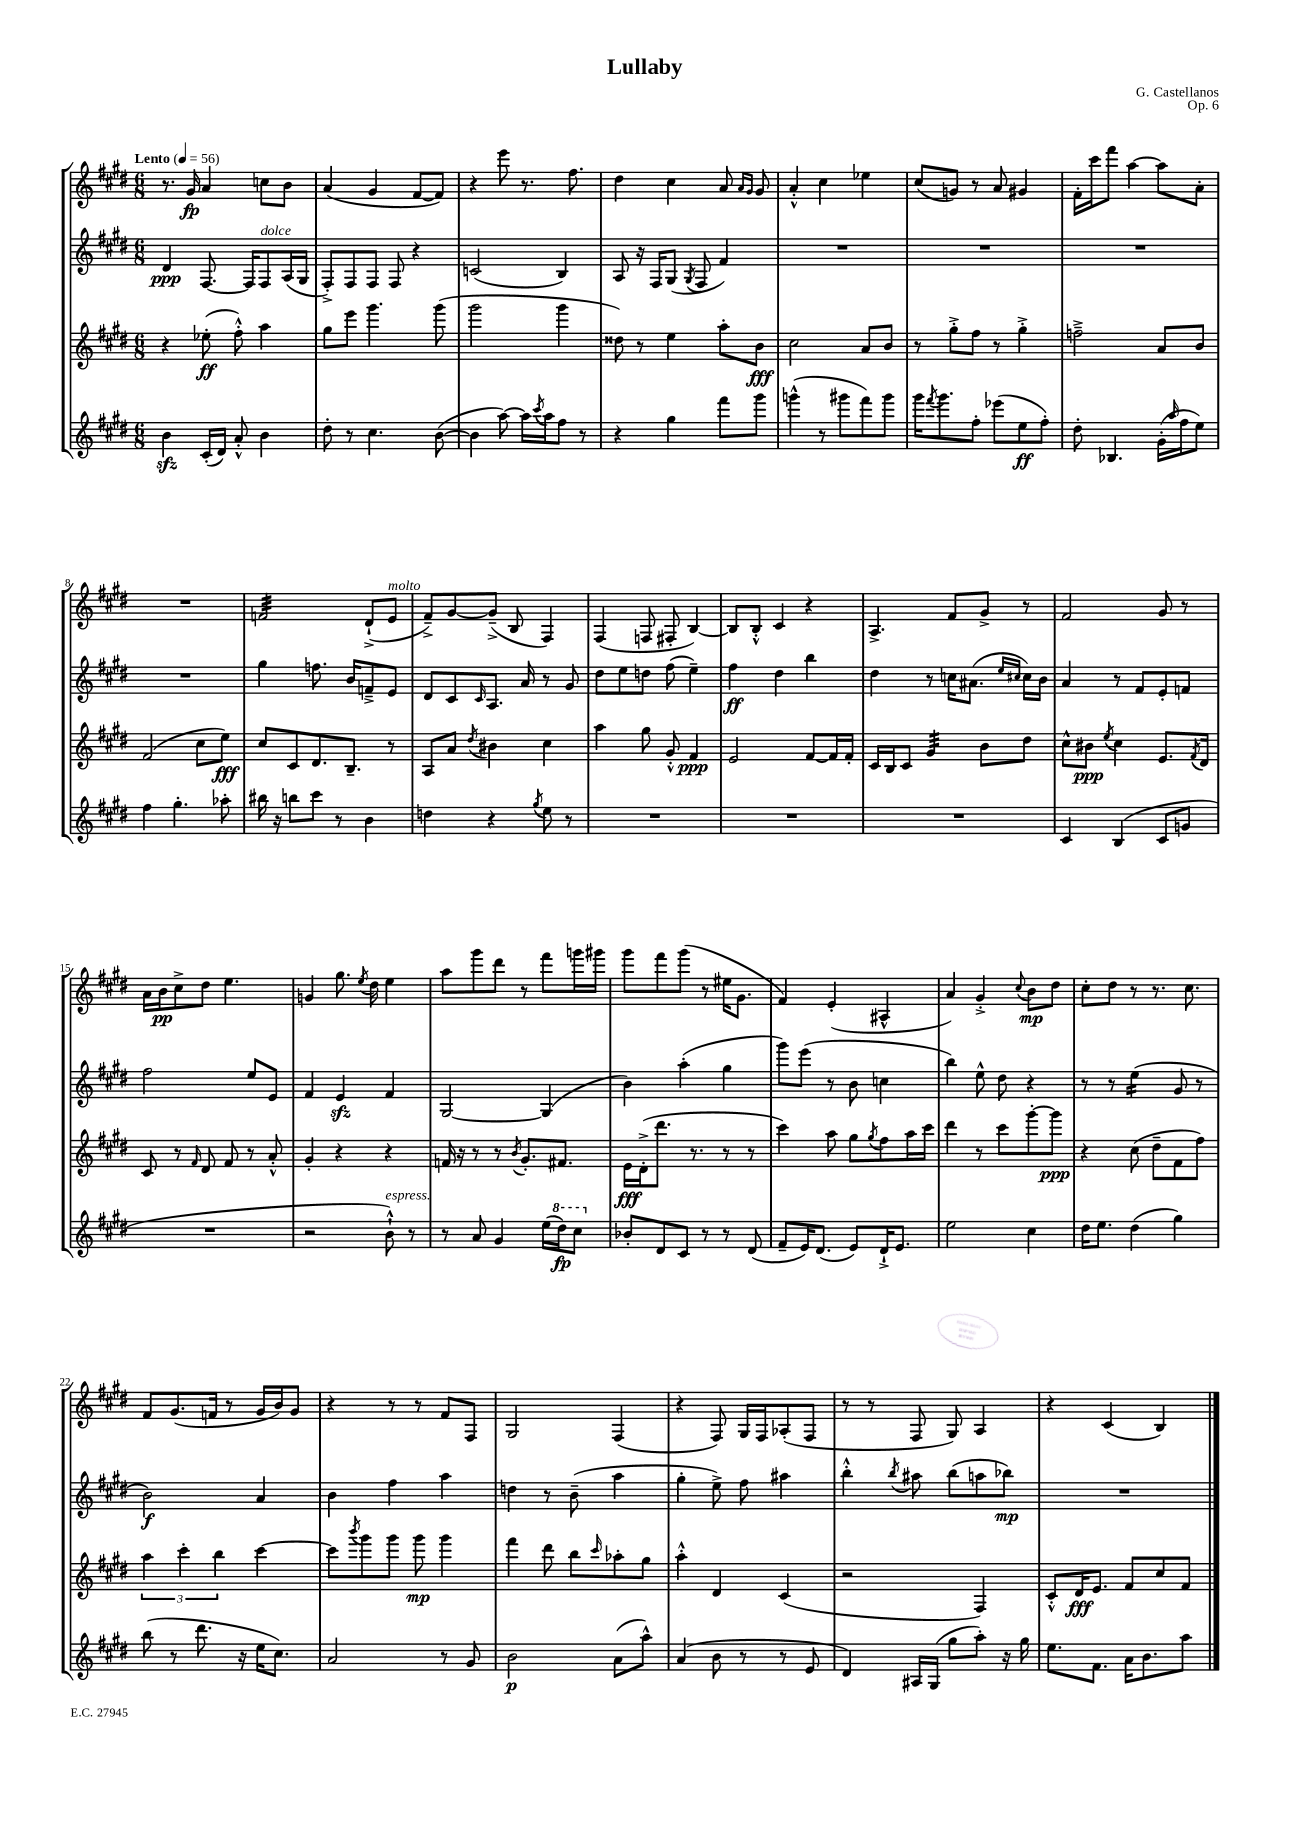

**kern	**kern	**kern	**kern
*staff4	*staff3	*staff2	*staff1
*clefG2	*clefG2	*clefG2	*clefG2
*k[f#c#g#d#]	*k[f#c#g#d#]	*k[f#c#g#d#]	*k[f#c#g#d#]
*M6/8	*M6/8	*M6/8	*M6/8
*MM56	*MM56	*MM56	*MM56
4b	4r	4d#	8.r
.	.	.	16g#
(16c#'	(8ee-'	[8.F#	4a
16d#)	.	.	.
8a'^^	8ff#'^^)	.	.
.	.	16F#]	.
4b	4aa	8F#	8cc
.	.	(16A	8b
.	.	16G#	.
=	=	=	=
8dd#'	8gg#	8F#'^)	(4a
8r	8eee	8F#	.
4.cc#	4.ggg#	8F#	4g#
.	.	8F#	.
.	.	4r	[8f#
([8b	(8ggg#	.	8f#])
=	=	=	=
4b]	2ggg#	(2c	4r
[8aa)	.	.	8eee
16aa]	.	.	8.r
8qccc#	.	.	.
16aa	.	.	.
8ff#	4ggg#	4B)	.
.	.	.	8.ff#
8r	.	.	.
=	=	=	=
4r	8dd##)	8A	4dd#
.	8r	16r	.
.	.	16F#	.
4gg#	4ee	(8G#	4cc#
.	.	8qG#	.
.	.	8F#	.
8fff#	8aa'	4f#)	8a
.	.	.	16qqa
.	.	.	16qqg#
8ggg#	8b	.	8g#
=	=	=	=
(4ggg^^	2cc#	2.r	4a'^^
8r	.	.	4cc#
8ggg#	.	.	.
8fff#)	8a	.	4ee-
8ggg#	8b	.	.
=	=	=	=
16ggg#	8r	2.r	(8cc#
8qfff#	.	.	.
8.ggg#	.	.	.
.	8gg#'^	.	8g)
8ff#'	8ff#	.	8r
(8eee-	8r	.	8a
8ee	4gg#'^	.	4g#
8ff#')	.	.	.
=	=	=	=
8dd#'	2ff~^	2.r	16f#'
.	.	.	16ccc#
4.B-	.	.	8fff#
.	.	.	[4aa
(16g#'	8a	.	8aa]
16qqaa	.	.	.
16ff#	.	.	.
8ee)	8b	.	8a'
=	=	=	=
4ff#	(2f#	2.r	2.r
4.gg#'	.	.	.
.	8cc#	.	.
8aa-'	8ee)	.	.
=	=	=	=
16bb#	8cc#	4gg#	2f
16r	.	.	.
8bb	8c#	.	.
8ccc#	8.d#	8.ff	.
8r	.	.	.
.	8.B~	16b	.
4b	.	8f~^	(8d#`^
.	8r	8e	8e
=	=	=	=
4dd	8A	8d#	8f#~^)
.	8a	8c#	[8g#
.	8qdd#	16qqc#	.
4r	4b#	8.A	(8g#~^]
.	.	.	8B
.	.	16a	.
8qgg#	.	.	.
8ee	4cc#	8r	4F#)
8r	.	8g#	.
=	=	=	=
2.r	4aa	8dd#	(4F#
.	.	8ee	.
.	8gg#	8dd	8F
.	8g#'^^	(8ff#	8F#'
.	4f#	4ee~)	[4B)
=	=	=	=
2.r	2e	4ff#	8B]
.	.	.	8B'^^
.	.	4dd#	4c#
.	[8f#	4bb	4r
.	16f#]	.	.
.	16f#'	.	.
=	=	=	=
2.r	16c#	4dd#	4.A^
.	16B	.	.
.	8c#	.	.
.	4g#	8r	.
.	.	16cc	8f#
.	.	(8.a#	.
.	8b	.	8g#^
.	.	16qqee	.
.	.	16qqcc#	.
.	8dd#	16cc#)	8r
.	.	16b	.
=	=	=	=
4c#	8cc#^^	4a	2f#
.	8b#	.	.
.	8qee	.	.
(4B	4cc#	8r	.
.	.	8f#	.
8c#	8.e	8e'	8g#
8g	.	8f	8r
.	8qf#	.	.
.	16d#	.	.
=	=	=	=
2.r	8c#	2ff#	16a
.	.	.	16b
.	8r	.	8cc#^
.	16qqf#	.	.
.	8d#	.	8dd#
.	8f#	.	4.ee
.	8r	8ee	.
.	8a'^^	8e	.
=	=	=	=
2r	4g#'	4f#	4g
.	4r	4e	8.gg#
.	.	.	8qee
.	.	.	16dd#
8b`^^)	4r	4f#	4ee
8r	.	.	.
=	=	=	=
8r	16f	[2G#	8aa
.	16r	.	.
8a	8r	.	8ggg#
4g#	8r	.	8ddd#
.	8qb	.	.
.	8.g#'	.	8r
(16ee	.	(4G#]	8fff#
16ddd#)	8.f#	.	.
8ccc#	.	.	16ggg
.	.	.	16ggg#
=	=	=	=
8b-'	16e	4b)	8ggg#
.	(16d#'^	.	.
8d#	8.ddd#	.	8fff#
8c#	.	(4aa'	(8ggg#
.	8.r	.	.
8r	.	.	8r
8r	8r	4gg#	16ee#
.	.	.	8.g#
(8d#	8r	.	.
=	=	=	=
8f#~	4ccc#)	8ggg#)	4f#)
16e)	.	(8eee	.
(8.d#	.	.	.
.	8aa	8r	(4e'
8e)	8gg#	8b	.
.	8qgg#	.	.
16d#`^	8ff#	4cc	4A#^^
8.e	.	.	.
.	16aa	.	.
.	16ccc#	.	.
=	=	=	=
2ee	4ddd#	4bb)	4a)
.	8r	8ee^^	4g#'^
.	8ccc#	8dd#	.
.	.	.	8qqcc#
4cc#	[8ggg#'	4r	8b
.	8ggg#]	.	8dd#
=	=	=	=
16dd#	4r	8r	8cc#'
8.ee	.	.	.
.	.	8r	8dd#
(4dd#	(8cc#	(4ee	8r
.	8dd#~	.	8.r
4gg#)	8f#	8g#	.
.	.	.	8.cc#
.	8ff#)	8r	.
=	=	=	=
(8bb	6aa	2b)	8f#
8r	.	.	(8.g#
.	6ccc#'	.	.
8.ddd#	.	.	.
.	.	.	16f
.	6bb	.	.
.	.	.	8r
16r	.	.	.
16ee	[4ccc#	4a	16g#
8.cc#)	.	.	16b)
.	.	.	8g#
=	=	=	=
2a	8ccc#]	4b	4r
.	8qbbb	.	.
.	8ggg#	.	.
.	8ggg#	4ff#	8r
.	8ggg#	.	8r
8r	4ggg#	4aa	8f#
8g#	.	.	8F#
=	=	=	=
2b	4fff#	4dd	2G#
.	8ddd#	8r	.
.	8bb	(8b~	.
.	16qqccc#	.	.
(8a	8aa-'	4aa	(4F#
8aa^^)	8gg#	.	.
=	=	=	=
(4a	4aa'^^	4gg#'	4r
8b	4d#	8ee^)	8F#)
8r	.	8ff#	16G#
.	.	.	16F#
8r	(4c#	4aa#	(8A-'
8e	.	.	8F#
=	=	=	=
4d#)	2r	4bb'^^	8r
.	.	.	8r
.	.	8qbb	.
16A#	.	8aa#	8F#
(16G#	.	.	.
8gg#	.	(8bb	8G#)
8aa')	4F#)	8aa	4A
16r	.	8bb-)	.
16gg#	.	.	.
=	=	=	=
8.ee	8c#'^^	2.r	4r
.	16d#	.	.
8.f#	8.e	.	.
.	.	.	(4c#
16a	8f#	.	.
8.b	.	.	.
.	8cc#	.	4B)
8aa	8f#	.	.
==	==	==	==
*-	*-	*-	*-
